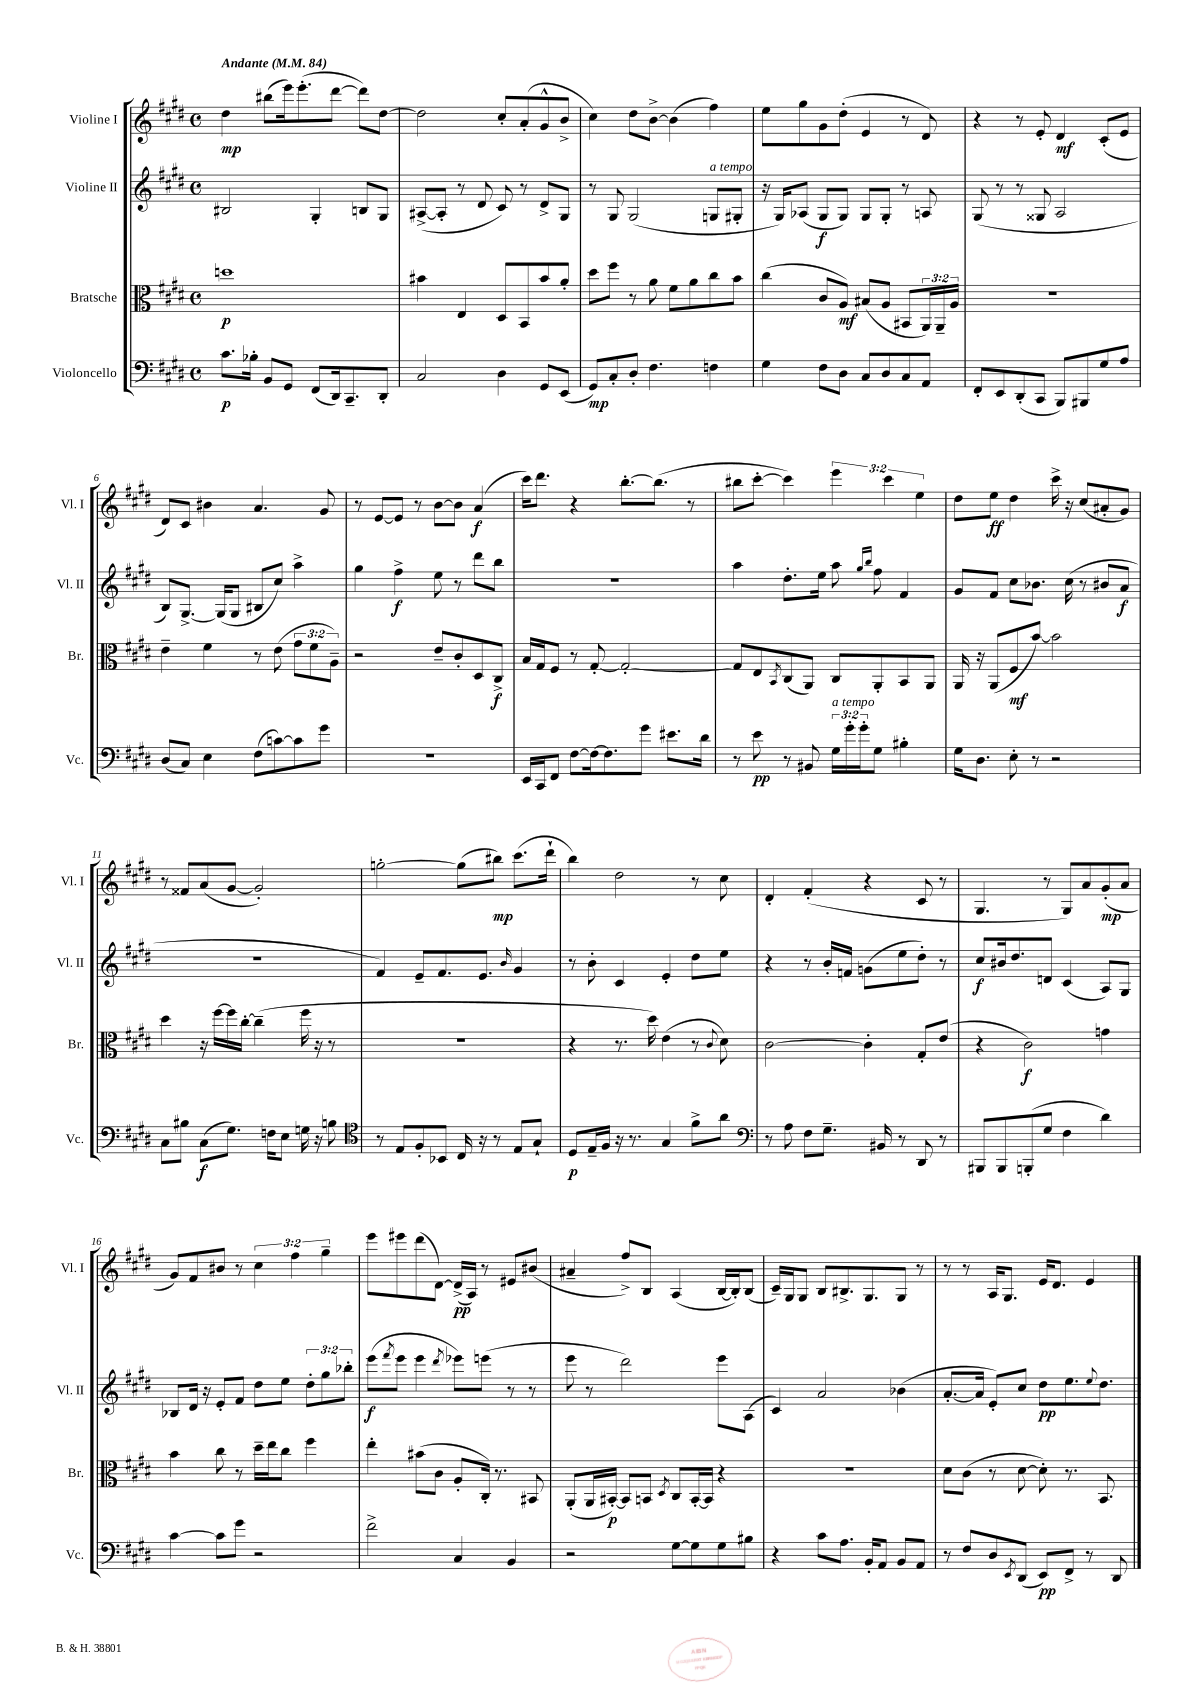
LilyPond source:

<<
\new StaffGroup <<
\new Staff = "s0" \with { instrumentName = "Violine I" shortInstrumentName = "Vl. I" } {
    \clef treble \key e \major \defaultTimeSignature \time 4/4 \override Staff.TupletNumber.text = #tuplet-number::calc-fraction-text \tempo "Andante" 4 = 84
    dis''4\mp bis''8( e'''16) e'''8.-.( dis'''8~ dis'''8) dis''8~ |
    dis''2 cis''8-. a'8-.( gis'8-^ b'8-> |
    cis''4) dis''8 b'8~-> b'4( fis''4) |
    e''8 gis''8 gis'8 dis''8-.( e'4 r8 dis'8) |
    r4 r8 e'8-. dis'4\mf cis'8-.( e'8 |
    dis'8) cis'8 bis'4 a'4. gis'8 |
    r8 e'8~ e'8 r8 b'8~ b'8 a'4\f( |
    cis'''16) dis'''8. r4 b''8.~-. b''8.( r8 |
    bis''8 cis'''8~-. cis'''4) \tuplet 3/2 { e'''4 cis'''4 e''4 } |
    dis''8 e''8\ff dis''4 cis'''16-> r16 cis''8( ais'8-. gis'8) |
    r8 fisis'8 a'8( gis'8~ gis'2-.) |
    g''2~-. g''8( bis''8\mp) cis'''8.( dis'''16-! |
    b''4) dis''2 r8 cis''8 |
    dis'4-. fis'4-.( r4 cis'8 r8 |
    gis4. r8 gis8) a'8 gis'8-.\mp( a'8 |
    gis'8) fis'8 bis'8 r8 \tuplet 3/2 { cis''4 fis''4 gis''4-- } |
    e'''8 eis'''8 dis'''8( dis'8~) dis'16->\pp( a16) r8 eis'8 bis'8( |
    ais'4-- fis''8->) b8 a4( b16~ b16-.) b8( |
    cis'16--) gis16 gis8 b8 bis8.-> gis8. gis8 r8 |
    r8 r8 a16 gis8. e'16 dis'8. e'4 \bar "|." |
}
\new Staff = "s1" \with { instrumentName = "Violine II" shortInstrumentName = "Vl. II" } {
    \clef treble \key e \major \defaultTimeSignature \time 4/4 \override Staff.TupletNumber.text = #tuplet-number::calc-fraction-text
    bis2 gis4-. b8 gis8 |
    ais8~->( ais8-. r8 dis'8 cis'8) r8 dis'8-> gis8 |
    r8 gis8 gis2( g8^\markup { \italic "a tempo" } gis8-. |
    r16 gis16) aes8( gis8\f gis8) gis8 gis8-. r8 a8 |
    gis8( r8 r8 gisis8 a2 |
    b8) gis8.~-> gis16( gis8 bis8 cis''8) a''4-> |
    gis''4 fis''4->\f e''8 r8 dis'''8 b''8 |
    R1 |
    a''4 dis''8.-. e''16 a''8 \grace { gis''16 b''16 } fis''8 fis'4 |
    gis'8 fis'8 cis''8 bes'8. cis''16( r8 bis'8 a'8\f |
    R1 |
    fis'4) e'8-- fis'8. e'8. \grace { b'16 } gis'4 |
    r8 b'8-. cis'4 e'4-. dis''8 e''8 |
    r4 r8 b'16-. f'16 g'8( e''8 dis''8-.) r8 |
    cis''8\f bis'16 dis''8. d'8 cis'4( a8) gis8 |
    bes8 dis'16 r16 e'8-. fis'8 dis''8 e''8 \tuplet 3/2 { dis''8-. gis''8 bes''8-. } |
    e'''8\f( \acciaccatura { fis'''8 } e'''8 e'''4 \acciaccatura { dis'''8 } ees'''8) e'''8( r8 r8 |
    e'''8 r8 dis'''2) e'''8 a8( |
    cis'4) a'2 bes'4( |
    a'8.~-. a'16 e'8-.) cis''8 dis''8\pp e''8. \appoggiatura { e''8 } dis''8. \bar "|." |
}
\new Staff = "s2" \with { instrumentName = "Bratsche" shortInstrumentName = "Br." } {
    \clef alto \key e \major \defaultTimeSignature \time 4/4 \override Staff.TupletNumber.text = #tuplet-number::calc-fraction-text
    d''1\p |
    bis'4 e4 dis8 b,8 bis'8 a'8-. |
    dis''8 fis''8 r8 a'8 fis'8 a'8 cis''8 b'8 |
    cis''4( cis'8 a8\mf) bis8( a8 bis,8 \tuplet 3/2 { a,16) a,16-- a16 } |
    R1 |
    e'4-- fis'4 r8 e'8( \tuplet 3/2 { gis'8 fis'8 a8--) } |
    r2 e'8-- cis'8-. dis8 cis8->\f |
    b16 gis16 fis8 r8 gis8~-. gis2~-. |
    gis8 e8 \acciaccatura { b,8 } cis8( a,8) cis8 a,8-. b,8 a,8 |
    a,16 r16 a,8( fis8\mf b'8~) b'2 |
    dis''4 r16 fis''16~ fis''16 cis''16~-. cis''4--( fis''16 r16 r8 |
    R1 |
    r4 r8. dis''16) e'4( r8 \appoggiatura { cis'8 } dis'8) |
    cis'2~ cis'4-. gis8-. e'8( |
    r4 cis'2\f) g'4 |
    b'4 cis''8 r8 dis''16-- e''16 cis''8 fis''4 |
    e''4-. bis'8( cis'8 a8-. cis16-.) r8. bis,8 |
    a,8-.( a,16 bis,16~-.\p) bis,8 b,8 \acciaccatura { dis8 } cis8 b,16~-. b,16 r4 |
    R1 |
    dis'8 cis'8( r8 dis'8~ dis'8-.) r8. b,8. \bar "|." |
}
\new Staff = "s3" \with { instrumentName = "Violoncello" shortInstrumentName = "Vc." } {
    \clef bass \key e \major \defaultTimeSignature \time 4/4 \override Staff.TupletNumber.text = #tuplet-number::calc-fraction-text
    cis'8.\p bes16-. b,8 gis,8 fis,8( dis,16) cis,8.-- dis,8-. |
    cis2 dis4 gis,8 e,8( |
    gis,8\mp) cis8-. dis8-. fis4. f4 |
    gis4 fis8 dis8 cis8 dis8 cis8 a,8 |
    fis,8-. e,8 dis,8-.( cis,8 b,,8) bis,,8 gis8 a8 |
    dis8( cis8) e4 fis8( c'8~) c'8 gis'8 |
    R1 |
    e,16 cis,16 fis,8 fis8~ fis16~ fis8. gis'8 eis'8. dis'16 |
    r8 e'8\pp r8 bis,8 \tuplet 3/2 { gis16^\markup { \italic "a tempo" } gis'16-. gis'16-. } gis8 bis4-. |
    gis16 dis8. e8-. r8 r2 |
    cis8 bis8 cis8\f( gis8.) f16 e8 g16 r16 b8 |
    \clef tenor r8 e8 fis8-. bes,8 cis16 r16 r8 e8 gis8-! |
    dis8\p e16-- fis16 r16 r8. gis4 fis'8-> a'8 |
    \clef bass r8 a8 fis8 gis8.-- bis,16 r8 dis,8 r8 |
    bis,,8 bis,,8 b,,8-.( gis8 fis4 dis'4) |
    cis'4~ cis'8 gis'8 r2 |
    fis'2-> cis4 b,4 |
    r2 gis8~ gis8 gis8 bis8 |
    r4 cis'8 a8. b,16-. a,8 b,8 a,8 |
    r8 fis8 dis8 \acciaccatura { e,8 } dis,8( e,8\pp) fis,8-> r8 dis,8 \bar "|." |
}
>>
>>
